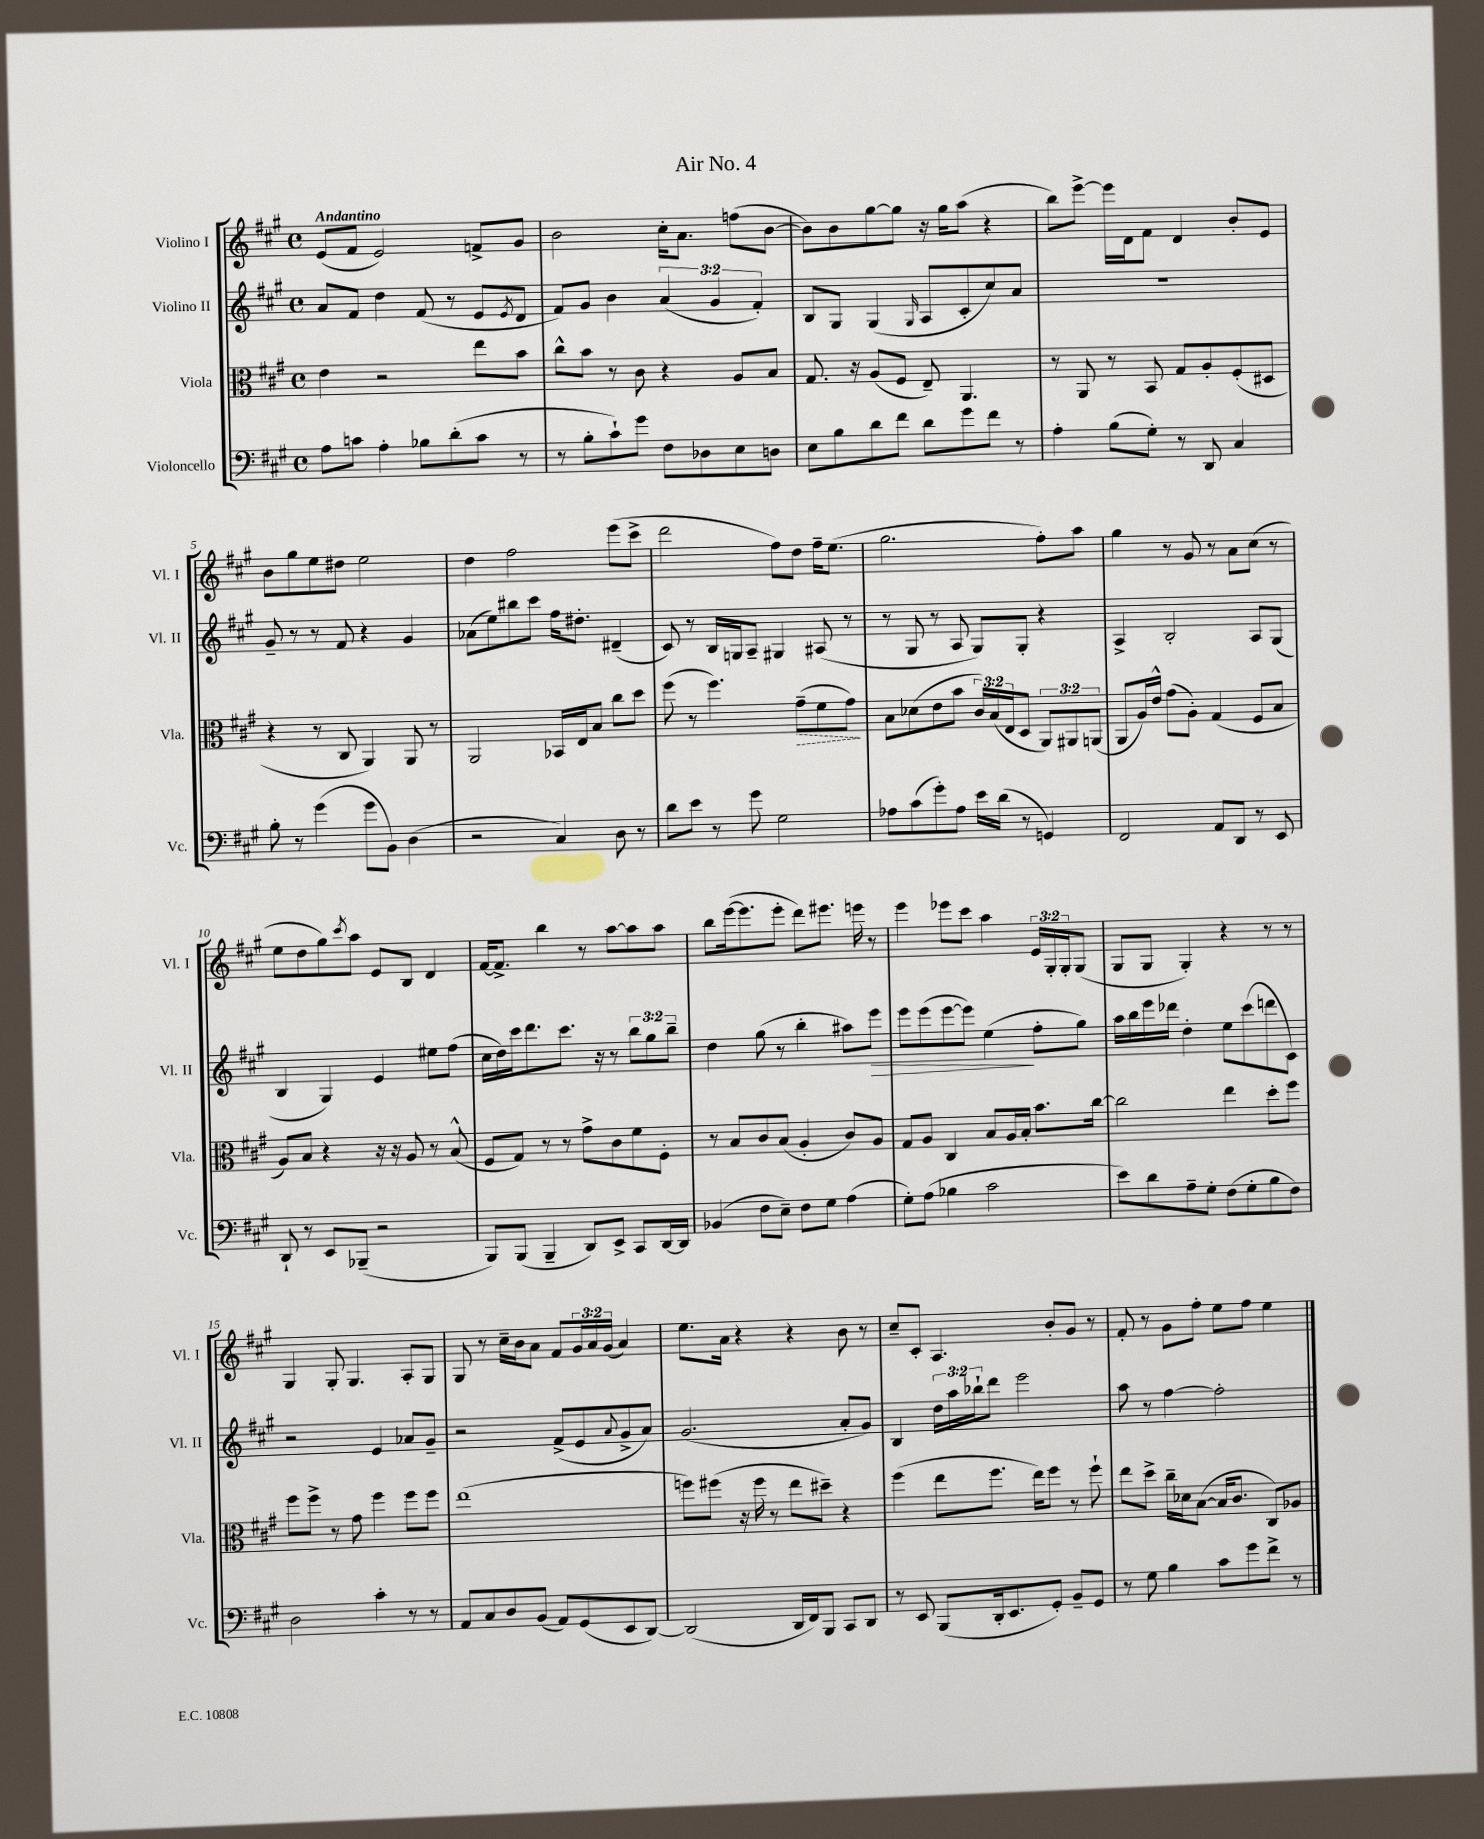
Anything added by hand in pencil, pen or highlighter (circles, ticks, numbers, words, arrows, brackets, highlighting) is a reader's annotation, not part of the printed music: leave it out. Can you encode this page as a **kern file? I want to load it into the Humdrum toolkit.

**kern	**kern	**kern	**kern
*staff4	*staff3	*staff2	*staff1
*clefF4	*clefC3	*clefG2	*clefG2
*k[f#c#g#]	*k[f#c#g#]	*k[f#c#g#]	*k[f#c#g#]
*M4/4	*M4/4	*M4/4	*M4/4
*met(c)	*met(c)	*met(c)	*met(c)
8A\L	4e\	8a/L	(8e/L
8c\J	.	8f#/J	8f#/J
4A'\	2r	4dd\	2e/)
8B-\L	.	(8f#/	.
(8d'\	.	8r	.
8c\J	8ee\L	8e/L	8f^/L
.	.	8qe/	.
8r	8b\J	8d/J	8g#/J
=	=	=	=
8r	8cc#^^\L	8f#/L)	2b\
8B'\L	8b\J	8g#/J	.
8c#`\)	8r	4b\	.
8g#\J	8c#\	.	.
8F#\L	4r	(6a/	16cc#'\LK
.	.	.	8.a\J
8D-\	.	.	.
.	.	6g#/	.
8E\	8A/L	.	(8ff\L
.	.	6f#'/)	.
8D\J	8B/J	.	[8b\J
=	=	=	=
8E\L	8.G#/	8B/L	8b\]L)
8B\	.	8G#/J	8b\
.	16r	.	.
8d\	(8A/L	(4G#/	[8gg#\
8f#\J	8F#/J	.	8gg#\]J
.	.	16qqG#/	.
8d\L	8E~/)	8A/L	16r
.	.	.	16gg#\LK
8g#\	4.AA/	8c#'/	(8aa\J
8f#\J	.	8cc#/)	4r
8r	.	8a/J	.
=	=	=	=
4A'\	8r	1r	8bb\L)
.	8AA/	.	[8eee^\J
(8B\L	8r	.	16eee\]LL
.	.	.	16d\J
8G#'\J)	8BB/	.	8f#\J
8r	8G#/L	.	4d/
8DD/	8A'/	.	.
4C#/	(8F#'/	.	8b'/L
.	8D#/J	.	8e/J
=	=	=	=
8B'\	4r	8g#~/	8b\L
8r	.	8r	8gg#\
(4g#\	8r	8r	8ee\
.	8C#/	8f#/	8dd#\J
8g#\L	4AA/)	4r	2ee\
8BB\J)	.	.	.
(4D\	8AA/	4g#/	.
.	8r	.	.
=	=	=	=
2r	2AA/	(8a-\L	4dd\
.	.	8ee\)	.
.	.	8bb#\	2ff#\
.	.	8ccc#\J	.
4C#/)	16BB-/LL	16ff#\LK	.
.	16E/J	8.dd#'\J	.
.	8B/J	.	.
8D\	8cc#\L	(4d#~/	(8eee\L
8r	8dd\J	.	8ccc#^\J
=	=	=	=
8d\L	(8ff#\	8c#/)	2ddd\
8e\J	8r	8r	.
8r	4.ff#\)	16B/LL	.
.	.	16G/J	.
8g#\	.	8A~/J	.
2G#\	.	4G#/	8ff#\L)
.	(8g#~\L	.	8dd\J
.	8f#\	(8A#/	16ff#~\LK
.	.	.	(8.ee\J
.	8g#\J)	8r	.
=	=	=	=
8A-\L	8B\L	8r	2.gg#\
(8c#\	(8d-\	8G#/	.
8g#'\)	8e\	8r	.
8A-\J	8b\J	8A/	.
16e\LL	24c#/LL)	8G#/L)	.
.	(24B/	.	.
(16d\JJ	.	.	.
.	24E/J	.	.
8r	8D/J	8G#'/J	.
4GG/)	12AA/L)	4r	8ff#'\L)
.	12AA#/	.	.
.	.	.	8aa\J
.	(12AA/J	.	.
=	=	=	=
2FF#/	8AA/L	4A^/	4gg#\
.	16A/L)	.	.
.	16e^^/JJ	.	.
.	(8g#\L	2B'/	8r
.	8A'\J)	.	8g#/
8AA/L	(4G#/	.	8r
8DD/J	.	.	8a\L
8r	8F#/L	8A/L	(8cc#\J
8EE/	8B/J	(8G#/J	8r
=	=	=	=
8DD`/	8A/L)	4B/	8ee\L
8r	8B/J	.	8dd\
8EE/L	4r	4G#/)	8gg#\)
.	.	.	8qccc#/
(8BBB-~/J	.	.	8aa\J
2r	16r	4e/	8e/L
.	16r	.	.
.	8A/	.	8B/J
.	8r	8ee#\L	4d/
.	(8B^^/	(8ff#\J	.
=	=	=	=
8BBB/L)	8F#/L	16cc#\LL	[16f#/LK
.	.	16dd\)	8.f#^/]J
(8BBB/J	8G#/J)	16ccc#\J	.
.	.	8.ddd\	.
4BBB~/	8r	.	4bb\
.	8r	8.ccc#\J	.
8DD/L)	8g#^\L	.	8r
.	.	16r	.
8EE^/J	8c#\	8r	[8aa\L
8CC#/L	8f#\	12bb\L	8aa\]
.	.	12gg#\	.
[16DD/L	8F#'\J	.	8aa\J
.	.	12bb~\J	.
16DD/]JJ	.	.	.
=	=	=	=
(4BB-/	8r	4dd\	8bb\L
.	8B/L	.	([16eee\k
.	.	.	8.eee\]
8F#\L	8c#/	(8gg#\	.
8E~\J)	(8B/J	8r	8eee'\J
8F#\L	4A'/	4bb'\	8ddd\L)
8G#\J	.	.	8.eee#\J
(4A\	8c#/L)	8aa#\L)	.
.	.	.	16eee\
.	8A/J	8eee\J	8r
=	=	=	=
8G#'\L)	8G#/L	8eee\L	4eee\
(8A\J	8A/J	(8eee\	.
4B-\	4C#/	[8eee\	8eee-\L
.	.	8eee\]J)	8ccc#\J
2c#\	8B/L	(4ee\	4aa\
.	16A/L	.	.
.	16B'/JJ	.	.
.	8.b\L	8ff#'\L	24e/LL
.	.	.	24G#'/
.	.	.	24G#'/J
.	.	8gg#\J)	(8G#/J
.	[16cc#\Jk	.	.
=	=	=	=
8e\L)	2cc#\]	16aa\LL	8G#/L
.	.	16bb\	.
8d\	.	16eee\	8G#/J
.	.	16ddd-\JJ	.
8A~\	.	4dd'\	4G#'/)
8G#'\J	.	.	.
(8F#\L	4ee\	8ee\L	4r
8G#'\	.	(8ccc#\	.
8B\	8dd'\L	8ddd\	8r
8F#\J)	8ff#\J	8c#\J)	8r
=	=	=	=
2D\	8ff#\L	2r	4G#/
.	8ff#^\J	.	.
.	8r	.	8G#'/
.	8g#\	.	4.G#/
4c#'\	4ff#\	4e/	.
8r	8ff#\L	8a-/L	8A'/L
8r	8ff#\J	8g#~/J	8G#/J
=	=	=	=
8AA/L	(1ee	2r	8G#/
8C#/	.	.	8r
8D/	.	.	16cc#~\LL
.	.	.	16b\J
(8BB/J	.	.	8a\J
8AA/L)	.	(8f#^/L	8f#/L
(8GG#/	.	8e/	24g#/L
.	.	.	24a/
.	.	.	(24g#/JJ
.	.	8qqa/	.
8EE/	.	8g#^/	4a/)
[8DD/J)	.	8a/J)	.
=	=	=	=
(2DD/]	8ff\L)	(2.g#/	8.ee\L
.	(8ff#\J	.	.
.	.	.	16a\Jk
.	16r	.	4r
.	16ff#\	.	.
.	8r	.	.
16DD/LL	8ee\L	.	4r
16FF#/J)	.	.	.
8BBB/J	8dd#~\J)	.	.
8CC#/L	4r	8a'/L	8b\
8DD/J	.	8g#/J)	8r
=	=	=	=
8r	(4ff#\	4B/	8cc#~/L
8EE/	.	.	8c#'/J
(8BBB/L	8ee\L	24dd\LL	4.A/
.	.	24aa\	.
.	.	24bb-`\J	.
16DD'/k	8.ff#\J	8ddd\J	.
8.EE/	.	.	.
.	.	2eee\	.
.	16ee\LK)	.	.
8GG#'/J)	8ff#\J	.	8b'/L
8BB~/L	8r	.	8g#/J
8GG#/J	8ff#`\	.	8r
=	=	=	=
8r	8ee\L	8aa\	8f#'/
8G#\	8dd^\J	8r	8r
4B\	16cc#~\LL	[4ff#\	8g#\L
.	16d-\J	.	.
.	([8B\J	.	8ff#'\J
8c#\L	16B/]LK	2ff#'\]	8ee\L
.	8.c#/J	.	.
8g#\	.	.	8ff#\J
8f#^\J	8C#/L)	.	4ee\
8r	8A-/J	.	.
==	==	==	==
*-	*-	*-	*-
